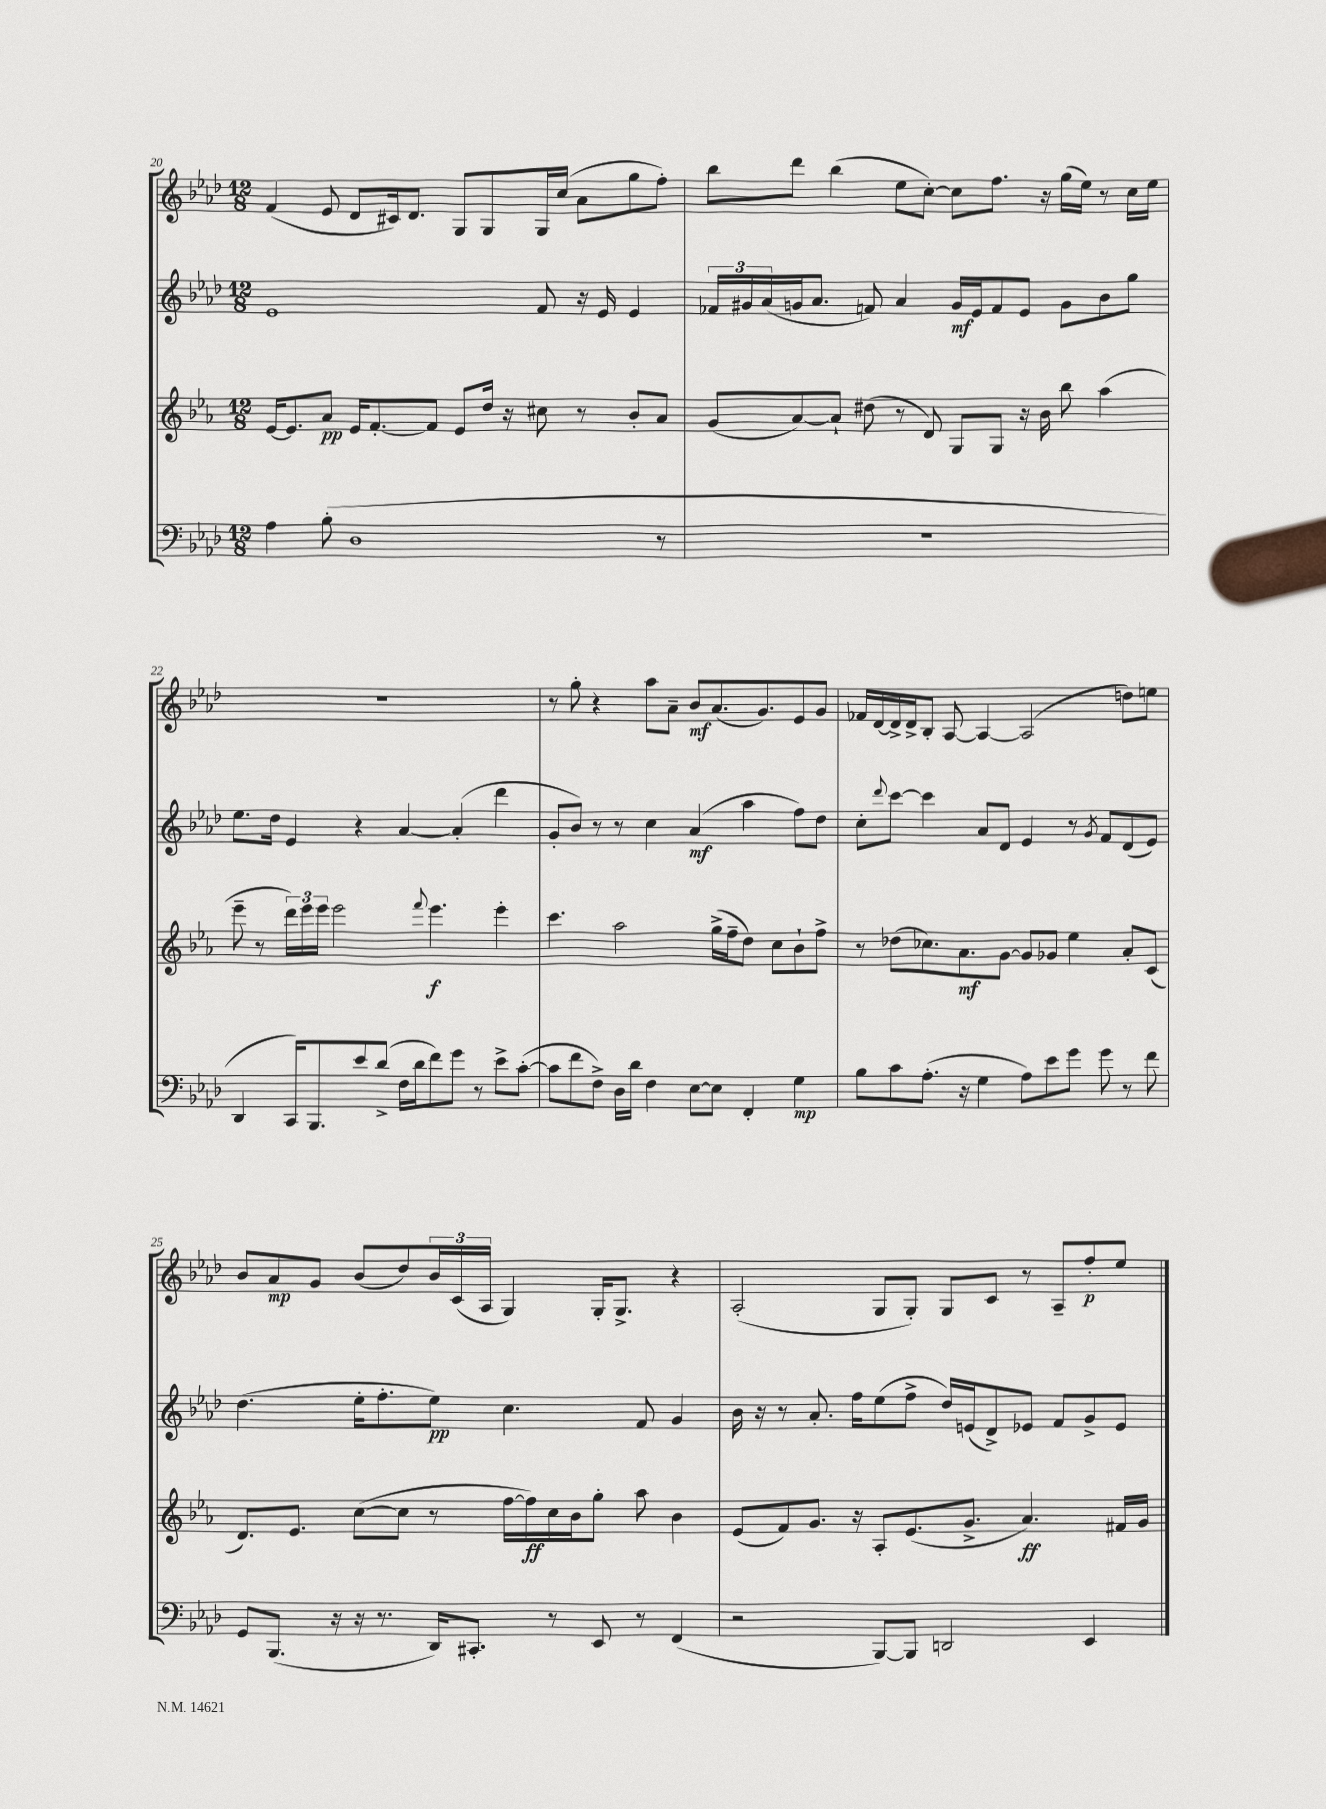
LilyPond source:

<<
\new StaffGroup <<
\new Staff = "s0" {
    \clef treble \key aes \major \numericTimeSignature \time 12/8
    f'4( ees'8 des'8 cis'16) des'8. g8 g8 g16 c''16( aes'8 g''8 f''8-.) |
    bes''8 des'''8 bes''4( ees''8 c''8~-.) c''8 f''8. r16 g''16( ees''16) r8 c''16 ees''16 |
    R1. |
    r8 g''8-. r4 aes''8 aes'8-- bes'8\mf aes'8.( g'8.) ees'8 g'8 |
    fes'16 des'16~ des'16-> des'16-> bes8-. aes8~ aes4~ aes2( d''8) e''8 |
    bes'8 aes'8\mp g'8 bes'8( des''8) \tuplet 3/2 { bes'16 c'16( aes16 } g4) g16-. g8.-> r4 |
    aes2-.( g8 g8-.) g8 c'8 r8 aes8-- f''8-.\p ees''8 \bar "|." |
}
\new Staff = "s1" {
    \clef treble \key aes \major \numericTimeSignature \time 12/8
    ees'1 f'8 r16 ees'16 ees'4 |
    \tuplet 3/2 { fes'16 gis'16 aes'16( } g'16 aes'8. f'8) aes'4 g'16\mf ees'16 f'8 ees'8 g'8 bes'8 g''8 |
    ees''8. des''16 ees'4 r4 aes'4~ aes'4-.( des'''4 |
    g'8-. bes'8) r8 r8 c''4 aes'4\mf( aes''4 f''8) des''8 |
    c''8-. \appoggiatura { des'''8 } c'''8~ c'''4 aes'8 des'8 ees'4 r8 \acciaccatura { g'8 } f'8 des'8( ees'8) |
    des''4.( ees''16-. f''8.-. ees''8\pp) c''4. f'8 g'4 |
    bes'16 r16 r8 aes'8.-. f''16 ees''8( f''8-> des''16) e'16( des'8->) ees'8 f'8 g'8-> ees'8 \bar "|." |
}
\new Staff = "s2" {
    \clef treble \key ees \major \numericTimeSignature \time 12/8
    ees'16~ ees'8. aes'8\pp ees'16 f'8.~-. f'8 ees'8 d''16 r16 cis''8 r8 bes'8-. aes'8 |
    g'8( aes'8~) aes'8-! dis''8( r8 d'8) g8 g8 r16 bes'16 bes''8 aes''4( |
    ees'''8-- r8 \tuplet 3/2 { d'''16) ees'''16 ees'''16 } ees'''2 \appoggiatura { f'''8 } ees'''4.\f ees'''4-. |
    c'''4. aes''2 g''16->( f''16-- d''8) c''8 bes'8-! f''8-> |
    r8 des''8( ces''8.) aes'8.\mf g'8~ g'8 ges'8 ees''4 aes'8-. c'8( |
    d'8.) ees'8. c''8~( c''8 r8 f''16~ f''16\ff) c''16 bes'16 g''8-. aes''8 bes'4 |
    ees'8( f'8) g'8. r16 aes8-. ees'8.( g'8.-> aes'4.\ff) fis'16 g'16 \bar "|." |
}
\new Staff = "s3" {
    \clef bass \key aes \major \numericTimeSignature \time 12/8
    aes4 bes8-.( des1 r8 |
    R1. |
    des,4 c,16) bes,,8. ees'8 des'8->( f16 des'16 f'8) g'8 r8 ees'8-> c'8~-.( |
    c'8 f'8 f8->) des16 des'16 f4 ees8~ ees8 f,4-. g4\mp |
    bes8 c'8 aes8.-.( r16 g4 aes8) ees'8 g'8 g'8 r8 f'8 |
    g,8 bes,,8.( r16 r16 r8. des,16) cis,8.-. r8 ees,8 r8 f,4( |
    r2 bes,,8~) bes,,8 d,2 ees,4 \bar "|." |
}
>>
>>
\layout { \context { \Score currentBarNumber = #20 } }
